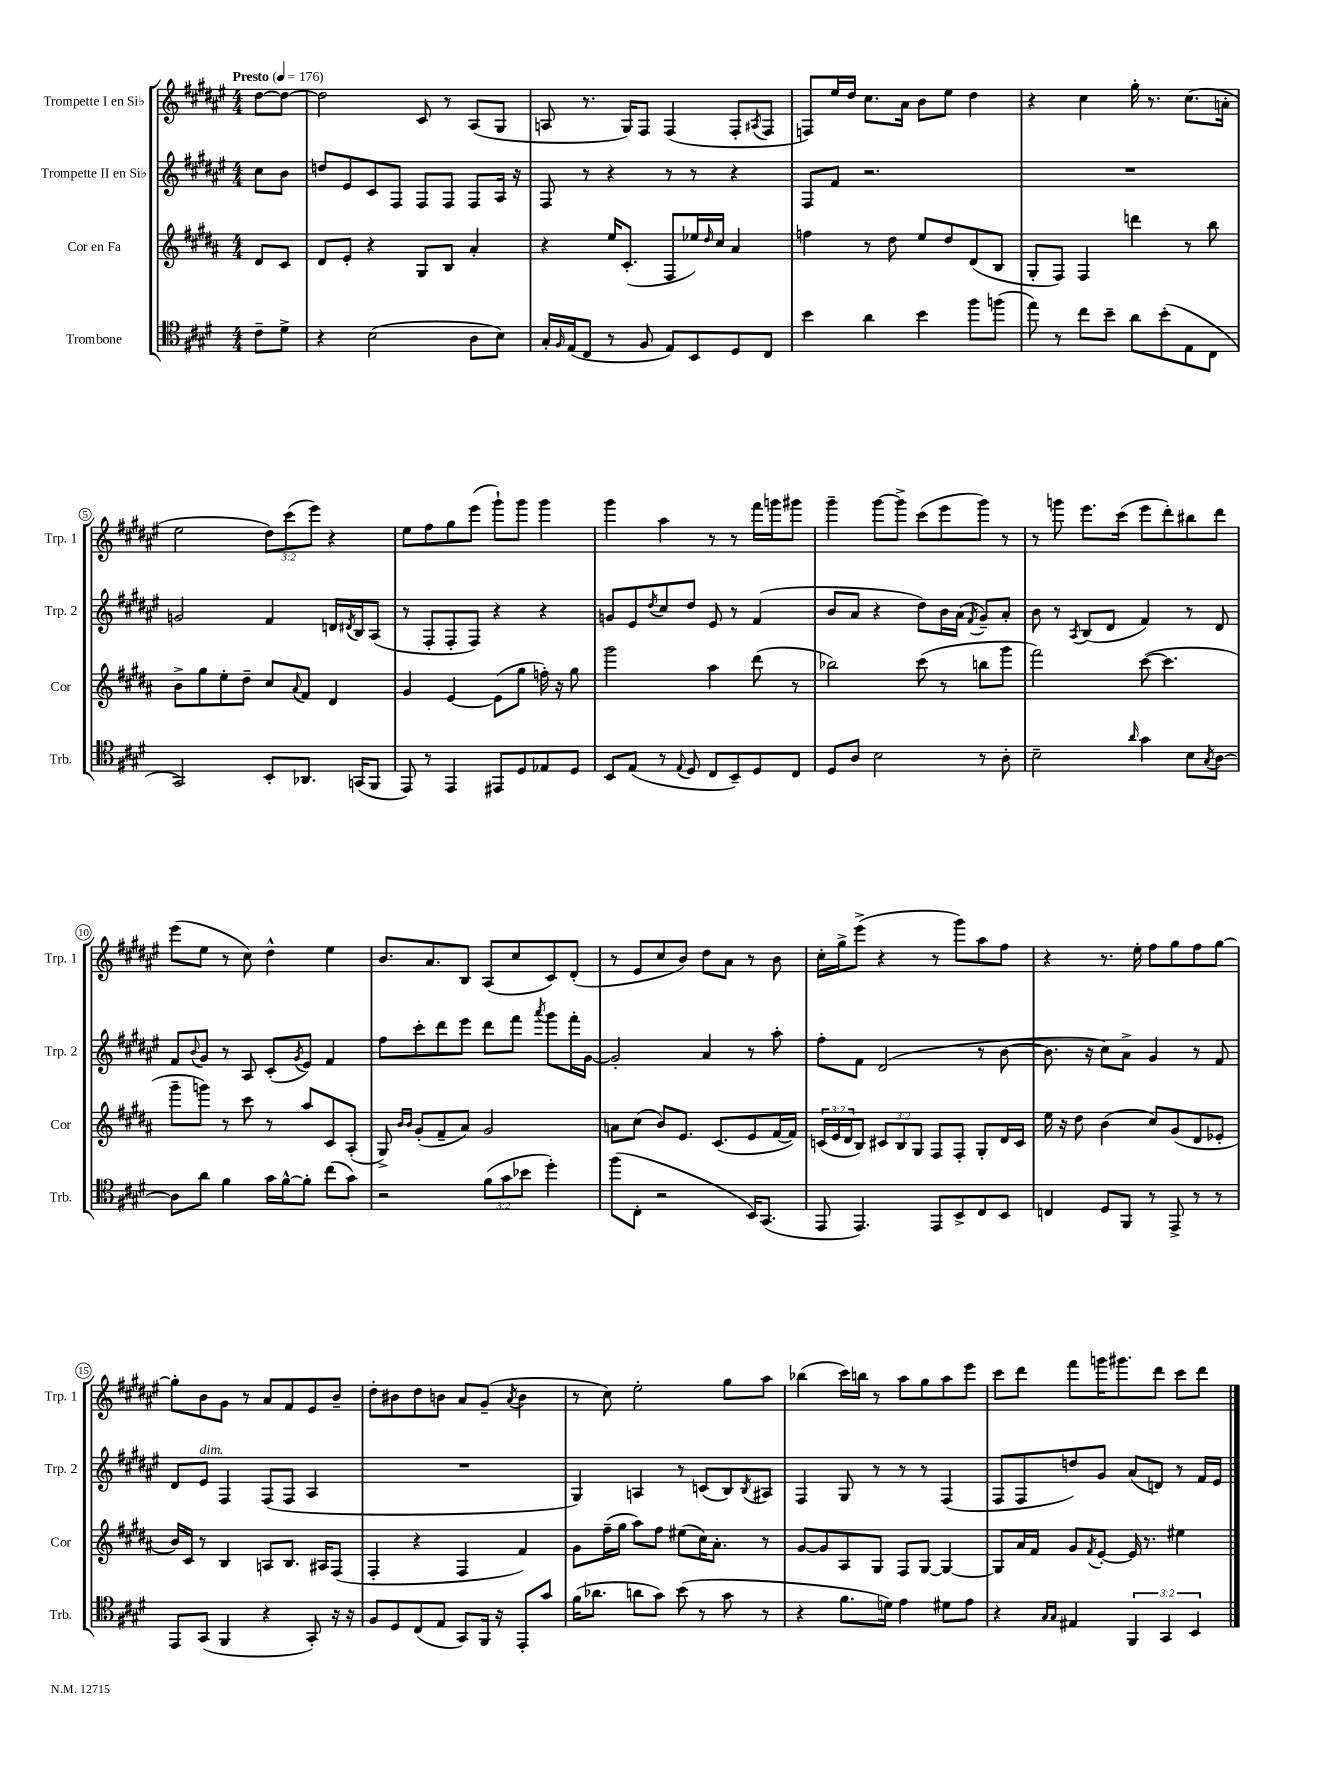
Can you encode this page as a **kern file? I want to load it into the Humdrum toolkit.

**kern	**kern	**kern	**kern
*staff4	*staff3	*staff2	*staff1
*clefC4	*clefG2	*clefG2	*clefG2
*k[f#c#g#d#]	*k[f#c#g#d#a#]	*k[f#c#g#d#a#e#]	*k[f#c#g#d#a#e#]
*M4/4	*M4/4	*M4/4	*M4/4
*MM176	*MM176	*MM176	*MM176
8c#~	8d#	8cc#	[8dd#
8d#^	8c#	8b	8dd#_
=	=	=	=
4r	8d#	8dd	2dd#]
.	8e'	8e#	.
(2B	4r	8c#	.
.	.	8F#	.
.	8G#	8F#	8c#
.	8B	8F#	8r
8A	4a#'	8F#	(8A#
8B)	.	16A#	8G#
.	.	16r	.
=	=	=	=
16G#'	4r	8F#	8A
16qqF#	.	.	.
(16E	.	.	.
8C#	.	8r	8.r
8r	16ee	4r	.
.	(8.c#'	.	16G#)
8F#	.	.	8F#
8E)	8F#	8r	(4F#
8BB	16ee-)	8r	.
.	16qqdd#	.	.
.	16cc#	.	.
8D#	4a#	4r	8F#'
.	.	.	8qA#
8C#	.	.	8F#
=	=	=	=
4b	4ff	8F#	8F)
.	.	8f#	16ee#
.	.	.	16dd#
4a	8r	2.r	8.cc#
.	8dd#	.	.
.	.	.	16a#
4b	8ee	.	8b
.	8dd#	.	8ee#
8ff#	(8d#	.	4dd#
(8ff	8B	.	.
=	=	=	=
8ee)	8G#'	1r	4r
8r	8F#)	.	.
8cc#	4F#	.	4cc#
8b~	.	.	.
8a	4ddd	.	16gg#'
.	.	.	8.r
(8b'	.	.	.
8E	8r	.	(8.cc#
8C#	8bb	.	.
.	.	.	16a'
=	=	=	=
2GG#)	8b^	2g	2ee#
.	8gg#	.	.
.	8ee'	.	.
.	8dd#~	.	.
8BB'	8cc#	4f#	12dd#)
.	.	.	(12ccc#
.	8qqa#	.	.
8.AA-	8f#	.	.
.	.	.	12eee#)
.	4d#	16d	4r
.	.	8qd#	.
(16GG	.	16B	.
8FF#	.	(8A#	.
=	=	=	=
8EE)	4g#	8r	8ee#
8r	.	8F#'	8ff#
4EE	[4e	8F#'	8gg#
.	.	8F#)	(8eee#
8EE#	(8e]	4r	8ggg#`)
8D#	8gg#	.	8ggg#
8E-	16ff')	4r	4ggg#
.	16r	.	.
8D#	8gg#	.	.
=	=	=	=
8BB	2ggg#	8g	4ggg#
(8E	.	8e#	.
.	.	8qdd#	.
8r	.	8cc#	4aa#
8qqE	.	.	.
8D#	.	8dd#	.
8C#	4aa#	8e#	8r
8BB~)	.	8r	8r
8D#	(8ddd#	(4f#	16fff#
.	.	.	16ggg
8C#	8r	.	8ggg#
=	=	=	=
8D#	2bb-)	8b	4ggg#~
8A	.	8a#	.
2B	.	4r	[8ggg#
.	.	.	8ggg#^]
.	(8ccc#	8dd#)	(8ccc#
.	8r	16b	8eee#
.	.	(16a#	.
.	.	8qf#	.
8r	8bb	8g#~)	8ggg#)
8A'	8ggg#	8a#'	8r
=	=	=	=
2B~	2fff#)	8b	8r
.	.	8r	8ggg
.	.	8qA#	.
.	.	(8B	8.eee#
.	.	8d#	.
.	.	.	(16ccc#
16qqa	.	.	.
4g#	([8ccc#	4f#)	8eee#
.	4.ccc#]	.	8ddd#')
8B	.	8r	8bb#
8qG#	.	.	.
[8A	.	8d#	8ddd#
=	=	=	=
8A]	8ggg#~	8f#	(8eee#
.	.	8qqb	.
8a	8ggg)	8g#	8ee#
4f#	8r	8r	8r
.	8ccc#	8A#	8cc#)
16g#	8r	(8c#'	4dd#^^
[16f#^^	.	.	.
.	.	8qg#	.
8f#']	8aa#	8e#)	.
(8cc#	8c#	4f#	4ee#
8g#)	(8A#'	.	.
=	=	=	=
2r	8G#^)	8ff#	8.b
.	16qqb	.	.
.	16qqb	.	.
.	(8g#'	8ccc#'	.
.	.	.	8.a#
.	8f#~	8ddd#	.
.	8a#)	8eee#	8B
(12f#	2g#	8ddd#	(8A#
12g#	.	.	.
.	.	8fff#	8cc#
12b-	.	.	.
.	.	8qaaa#	.
4dd#')	.	8ggg#	8c#)
.	.	16fff#'	(8d#'
.	.	[16g#	.
=	=	=	=
(8ff#	8a	2g#']	8r
8C#'	(8cc#	.	8e#
2r	8b)	.	8cc#
.	8.e	.	8b)
.	.	4a#	8dd#
.	(8.c#	.	.
.	.	.	8a#
16BB)	8e	8r	8r
(8.GG#	.	.	.
.	[16f#	8aa#'	8b
.	16f#])	.	.
=	=	=	=
8EE	(24c	8ff#'	16cc#'
.	24e	.	.
.	.	.	16gg#^
.	24d#	.	.
4.EE)	8B)	8f#	(8eee#^
.	12c#	(2d#	4r
.	12B	.	.
.	12G#	.	.
8EE	8F#	.	8r
8BB^	8F#'	.	8ggg#)
8C#	8G#'	8r	8aa#
8BB	16d#	[8b	8ff#
.	16c#	.	.
=	=	=	=
4C	16ee	8.b]	4r
.	16r	.	.
.	8dd#	.	.
.	.	16r	.
8D#	(4b	8cc#)	8.r
8FF#	.	8a#^	.
.	.	.	16ee#'
8r	8cc#)	4g#	8ff#
8EE^	(8g#	.	8gg#
8r	8d#	8r	8ff#
8r	8e-'	8f#	[8gg#
=	=	=	=
8EE	16b)	8d#	8gg#']
.	16c#	.	.
(8GG#	8r	8e#	8b
4FF#	4B	4F#	8g#
.	.	.	8r
4r	8A	(8F#	8a#
.	8.B	8F#	8f#
8GG#')	.	4A#	8e#
.	16A#	.	.
16r	(8F#	.	8b~
16r	.	.	.
=	=	=	=
8F#	4F#'	1r	8dd#'
8D#	.	.	8b#
(8C#	4r	.	8dd#
8E	.	.	8b
8GG#)	4F#	.	8a#
16FF#	.	.	(8g#~
16r	.	.	.
.	.	.	8qa#
8EE'	4f#)	.	4b
8g#	.	.	.
=	=	=	=
(16f#	8g#	4G#)	8r
8.a-	.	.	.
.	(16ff#~	.	8cc#)
.	16gg#	.	.
8a	8aa#)	4A	2ee#'
8g#)	8ff#	.	.
(8b	(8ee#	8r	.
8r	16cc#)	(8c	.
.	8.a#'	.	.
8g#	.	8B)	8gg#
.	.	8qB	.
8r	8r	8A#	8aa#
=	=	=	=
4r	[8g#	4F#	(4bb-
.	8g#]	.	.
8.f#	8A#	8G#	16ccc#)
.	.	.	16bb
.	8G#	8r	8r
16d)	.	.	.
4e	8F#	8r	8aa#
.	[8G#	8r	8gg#
8d#	4G#_	(4F#	8aa#
8e	.	.	8eee#
=	=	=	=
4r	8G#]	8F#	8ccc#
.	16a#	8F#	8ddd#
.	16f#	.	.
16qqG#	.	.	.
16qqG#	.	.	.
4E#	8g#	8dd)	8fff#
.	8qf#	.	.
.	[8e'	8g#	16ggg
.	.	.	8.ggg#
6FF#	16e]	(8a#	.
.	8.r	.	.
.	.	8d)	8ddd#
6GG#	.	.	.
.	4ee#	8r	8ccc#
6BB	.	.	.
.	.	16f#	8ddd#
.	.	16e#	.
==	==	==	==
*-	*-	*-	*-
